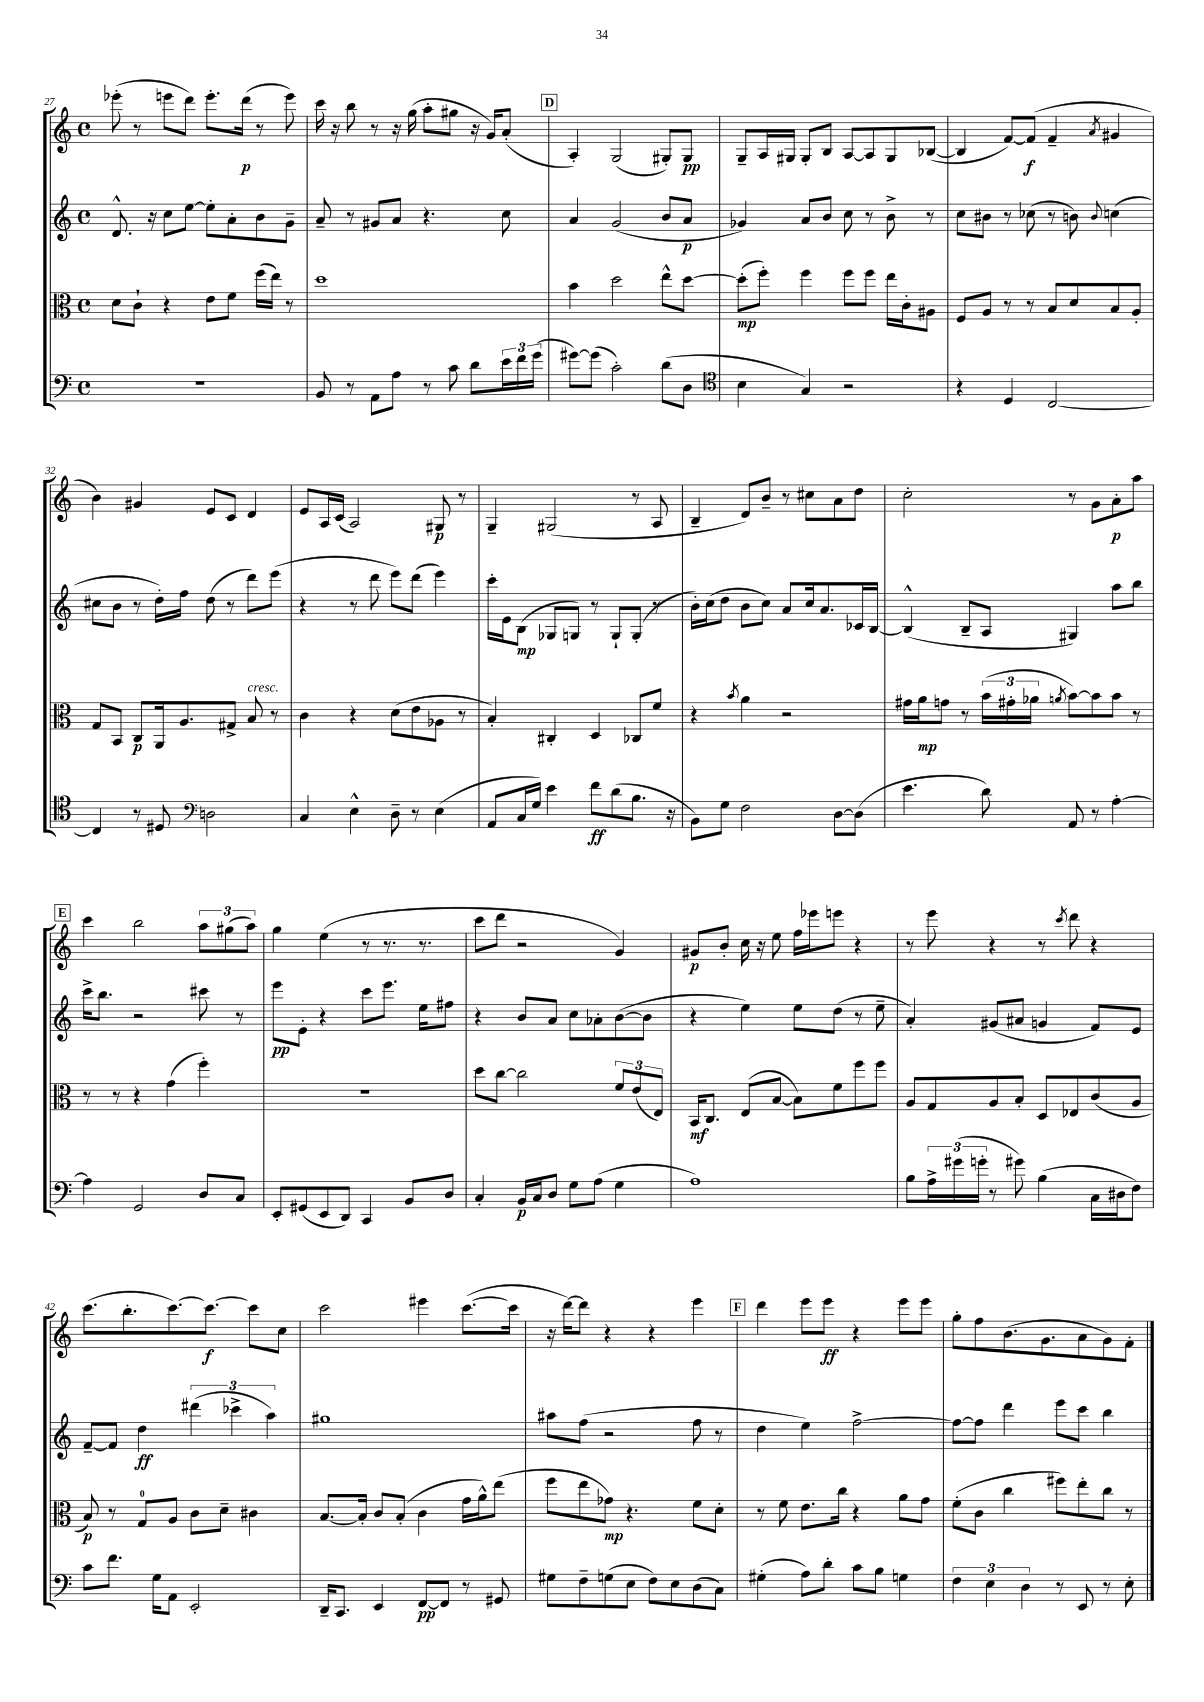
<<
\new StaffGroup <<
\new Staff = "s0" {
    \clef treble \key c \major \defaultTimeSignature \time 4/4
    ees'''8-.( r8 e'''8 d'''8) e'''8.-. d'''16\p( r8 e'''8) |
    c'''16 r16 b''8 r8 r16 g''16( a''8-. gis''8 r16 g'16) a'8-.( |
    \mark \markup { \box "D" } a4-.) g2( gis8-.) gis8\pp |
    g8-- a16 gis16 gis8-. b8 a8~ a8 gis8 bes8~( |
    bes4 f'8~) f'8\f( f'4-- \acciaccatura { a'8 } gis'4 |
    b'4) gis'4 e'8 c'8 d'4 |
    e'8 a16 c'16( a2) gis8\p r8 |
    g4-- gis2( r8 a8 |
    b4-- d'8) b'8-- r8 cis''8 a'8 d''8 |
    c''2-. r8 g'8 a'8-.\p a''8 |
    \mark \markup { \box "E" } c'''4 b''2 \tuplet 3/2 { a''8 gis''8( a''8) } |
    g''4 e''4( r8 r8. r8. |
    c'''8 d'''8 r2 g'4) |
    gis'8\p b'8-. c''16 r16 e''8 f''16 ees'''16 e'''8 r4 |
    r8 e'''8 r4 r8 \acciaccatura { c'''8 } d'''8 r4 |
    c'''8.( b''8.-. c'''8.~) c'''8.~\f c'''8 c''8 |
    c'''2 eis'''4 c'''8.~( c'''16 |
    r16 d'''16~) d'''8 r4 r4 e'''4 |
    \mark \markup { \box "F" } d'''4 e'''8 e'''8\ff r4 e'''8 e'''8 |
    g''8-. f''8 b'8.( g'8. a'8 g'8) f'8-. \bar "|." |
}
\new Staff = "s1" {
    \clef treble \key c \major \defaultTimeSignature \time 4/4
    d'8.-^ r16 c''8 e''8~ e''8-. a'8-. b'8 g'8-- |
    a'8-- r8 gis'8 a'8 r4. c''8 |
    \mark \markup { \box "D" } a'4 g'2( b'8 a'8\p |
    ges'4) a'8 b'8 c''8 r8 b'8-> r8 |
    c''8 bis'8 r8 ces''8( r8 b'8) \appoggiatura { b'8 } c''4( |
    cis''8 b'8 r8 d''16-.) f''16 d''8( r8 d'''8) e'''8( |
    r4 r8 d'''8 e'''8) d'''8( e'''4) |
    c'''16-. e'16 b8\mp( ges8 g8) r8 g8-! g8-.( r8 |
    b'16-.) c''16( d''8 b'8 c''8) a'8 c''16 a'8. ces'16 b16~ |
    b4-^( b8-- a8 gis4) a''8 b''8 |
    \mark \markup { \box "E" } c'''16-> b''8. r2 cis'''8 r8 |
    e'''8\pp e'8-. r4 c'''8 e'''8. e''16 fis''8 |
    r4 b'8 a'8 c''8 aes'8-. b'8~( b'8 |
    r4 e''4) e''8 d''8( r8 e''8-- |
    a'4-.) gis'8( ais'8 g'4 f'8) e'8 |
    f'8~-- f'8 d''4\ff \tuplet 3/2 { dis'''4( ces'''4-> a''4) } |
    gis''1 |
    ais''8 f''8( r2 f''8 r8 |
    \mark \markup { \box "F" } d''4 e''4) f''2~-> |
    f''8~ f''8 d'''4 e'''8 c'''8 b''4 \bar "|." |
}
\new Staff = "s2" {
    \clef alto \key c \major \defaultTimeSignature \time 4/4
    d'8 c'8-! r4 e'8 f'8 f''16( e''16) r8 |
    d''1 |
    \mark \markup { \box "D" } b'4 d''2 e''8-^ d''8~ |
    d''8-.\mp( f''8-.) f''4 f''8 f''8 e''16 c'16-. ais8 |
    f8 a8 r8 r8 b8 d'8 b8 a8-. |
    g8 b,8 c8\p a,16 a8. gis8-> b8^\markup { \italic "cresc." } r8 |
    c'4 r4 d'8( e'8 aes8 r8 |
    b4-.) cis4-. d4 ces8 f'8 |
    r4 \acciaccatura { b'8 } a'4 r2 |
    gis'16 a'16\mp g'8 r8 \tuplet 3/2 { b'16( gis'16-. aes'16 } \acciaccatura { a'8 } b'8~) b'8 b'8 r8 |
    \mark \markup { \box "E" } r8 r8 r4 g'4( f''4-.) |
    r1 |
    d''8 c''8~ c''2 \tuplet 3/2 { f'8 e'8( e8) } |
    b,16\mf c8. e8( b8~ b8) f'8 f''8 f''8 |
    a8 g8 a8 b8-. d8 ees8 c'8( a8 |
    b8\p) r8 g8-0 a8 c'8 d'8-- cis'4 |
    b8.~ b16-. c'8 b8-.( c'4 g'16 a'16-^) e''8( |
    f''8 e''8 ges'8\mp) r4. f'8 d'8-. |
    \mark \markup { \box "F" } r8 f'8 e'8. c''16 r4 a'8 g'8 |
    f'8-.( c'8 c''4 fis''8) e''8-. c''8 r8 \bar "|." |
}
\new Staff = "s3" {
    \clef bass \key c \major \defaultTimeSignature \time 4/4
    R1 |
    b,8 r8 a,8 a8 r8 c'8 d'8 \tuplet 3/2 { e'16 f'16 g'16( } |
    \mark \markup { \box "D" } gis'8~) gis'8( c'2-.) d'8( d8 |
    \clef tenor b4 g4) r2 |
    r4 d4 c2~ |
    c4 r8 dis8 \clef bass d2 |
    c4 e4-^ d8-- r8 e4( |
    a,8 c16 g16) e'4 f'8\ff d'8( b8. r16 |
    b,8) g8 f2 d8~ d8( |
    e'4. d'8) a,8 r8 a4~-. |
    \mark \markup { \box "E" } a4 g,2 d8 c8 |
    e,8-. gis,8( e,8 d,8) c,4 b,8 d8 |
    c4-. b,16\p c16 d8 g8 a8( g4 |
    a1) |
    b8 \tuplet 3/2 { a16-> gis'16( g'16-. } r8 gis'8) b4( c16 dis16 f8) |
    c'8 f'8. g16 a,8 e,2-. |
    d,16-- c,8. e,4 f,8~\pp f,8 r8 gis,8 |
    gis8 f8-- g8( e8 f8) e8 d8( c8) |
    \mark \markup { \box "F" } gis4-.( a8) d'8-. c'8 b8 g4 |
    \tuplet 3/2 { f4 e4 d4 } r8 e,8 r8 e8-. \bar "|." |
}
>>
>>
\layout { \context { \Score currentBarNumber = #27 } }
